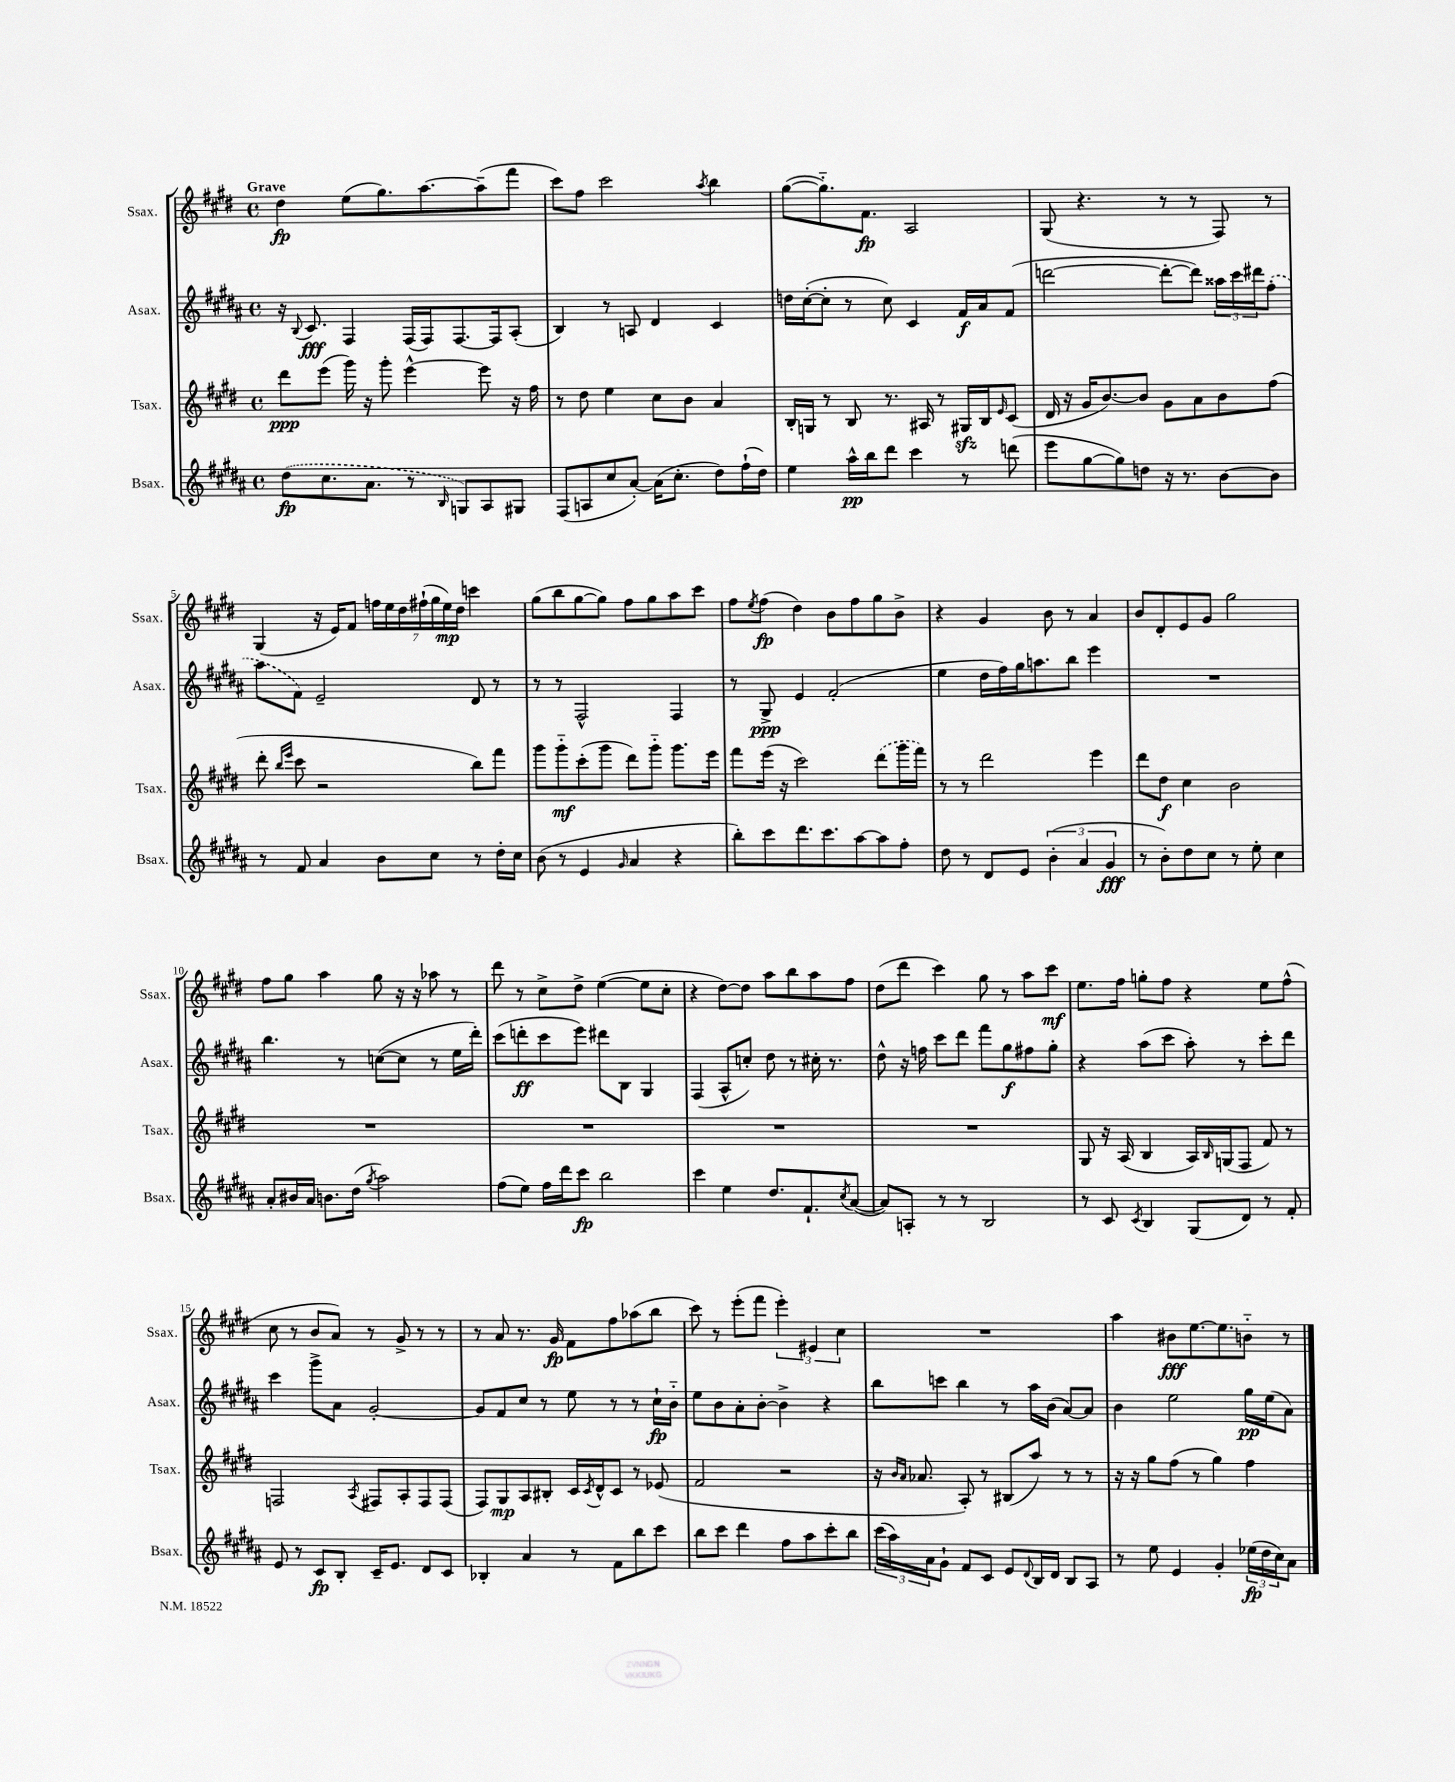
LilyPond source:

<<
\new StaffGroup <<
\new Staff = "s0" \with { instrumentName = "Ssax." shortInstrumentName = "Ssax." } {
    \clef treble \key e \major \defaultTimeSignature \time 4/4 \tempo "Grave"
    dis''4\fp e''8( gis''8.) a''8.~ a''8--( fis'''8 |
    cis'''8) fis''8 cis'''2 \acciaccatura { a''8 } b''4 |
    gis''8~( gis''8.-_) fis'8.\fp a2 |
    gis8( r4. r8 r8 fis8) r8 |
    gis4( r16 e'16) fis'8 \tuplet 7/4 { f''16 e''16 dis''16 fis''16-!( gis''16 e''16\mp) dis''16 } c'''4 |
    gis''8( b''8 gis''8~ gis''8) fis''8 gis''8 a''8 cis'''8 |
    fis''8 \acciaccatura { e''8 } fis''8\fp( dis''4) b'8 fis''8 gis''8 b'8-> |
    r4 gis'4 b'8 r8 a'4 |
    b'8 dis'8-. e'8 gis'8 gis''2 |
    fis''8 gis''8 a''4 gis''8 r16 r16 aes''8 r8 |
    dis'''8 r8 cis''8-> dis''8-> e''4~( e''8 cis''8-. |
    r4 dis''8~) dis''8 a''8 b''8 a''8 fis''8 |
    dis''8( dis'''8 cis'''4) gis''8 r8 a''8 cis'''8\mf |
    e''8. fis''16 g''8-. fis''8 r4 e''8 fis''8-^( |
    cis''8 r8 b'8 a'8) r8 gis'8-> r8 r8 |
    r8 a'8 r8. gis'16\fp fis'8 fis''8 aes''8( b''8 |
    cis'''8) r8 e'''8-.( fis'''8 \tuplet 3/2 { e'''4-.) eis'4 cis''4 } |
    R1 |
    a''4 bis'8\fff e''8.~ e''8. b'8-_ r8 \bar "|." |
}
\new Staff = "s1" \with { instrumentName = "Asax." shortInstrumentName = "Asax." } {
    \clef treble \key b \major \defaultTimeSignature \time 4/4
    r16 \appoggiatura { b8 } cis'8.\fff fis4 fis16( fis16) fis8.~ fis16 ais8-.( |
    b4) r8 a8 dis'4 cis'4 |
    d''16 cis''16~-.( cis''8-. r8 cis''8) cis'4 fis'16\f ais'16 fis'8( |
    d'''2~ d'''8~-. d'''8) \tuplet 3/2 { aisis''16 cis'''16 dis'''16 } \once \slurDashed fis''8-.( |
    ais''8 fis'8) e'2-- dis'8 r8 |
    r8 r8 fis2-^ fis4 |
    r8 gis8->\ppp e'4 fis'2-.( |
    e''4 dis''16 fis''16) gis''16 a''8. b''8 e'''4 |
    R1 |
    b''4. r8 c''8~( c''8 r8 e''16 dis'''16-.) |
    cis'''8( d'''8-.\ff cis'''8 e'''8) dis'''8 b8 gis4 |
    fis4( ais8-^ c''8-.) dis''8 r8 cis''16-. r8. |
    dis''8-^ r16 f''16 cis'''8 dis'''8 fis'''8 gis''8\f fis''8 gis''8-. |
    r4 ais''8( cis'''8 ais''8-.) r8 cis'''8-. dis'''8 |
    cis'''4 gis'''8-> ais'8 gis'2~-. |
    gis'8 fis'8 cis''8 r8 e''8 r8 r8 cis''16-!\fp b'16-_ |
    e''8 b'8 ais'8-. b'8~-. b'4-> r4 |
    b''8 c'''8 b''4 r8 ais''16 b'16( ais'8~) ais'8 |
    b'4 e''2 gis''16\pp e''16( ais'8) \bar "|." |
}
\new Staff = "s2" \with { instrumentName = "Tsax." shortInstrumentName = "Tsax." } {
    \clef treble \key e \major \defaultTimeSignature \time 4/4
    dis'''8\ppp e'''8( gis'''16) r16 gis'''8-. e'''4~-^ e'''8 r16 fis''16 |
    r8 dis''8 e''4 cis''8 b'8 a'4 |
    b16-. g16 r8 b8 r8. ais16 r8 gis16\sfz b16 \grace { e'16 } cis'8( |
    dis'16 r16 gis'16 b'8.~) b'8 gis'8 a'8 b'8 fis''8( |
    dis'''8-. \grace { b''16 e'''16 } cis'''8 r2 b''8) fis'''8 |
    gis'''8 gis'''8-_\mf cis'''8-.( gis'''8 dis'''8) gis'''8-_ gis'''8. e'''16 |
    fis'''8 e'''16( r16 cis'''2) \once \slurDashed dis'''8( gis'''16 fis'''16) |
    r8 r8 dis'''2 e'''4 |
    dis'''8 dis''8\f cis''4 b'2 |
    R1 |
    R1 |
    R1 |
    R1 |
    gis8 r16 a16( b4 a16) \grace { b16 } g16( fis8 fis'8) r8 |
    f2 \acciaccatura { a8 } fis8 a8-. fis8 fis8( |
    fis8) gis8\mp a8 bis8-. cis'16 \acciaccatura { cis'8 } dis'16-^ cis'8 r8 ees'8( |
    fis'2 r2 |
    r16 \grace { b'16 a'16 } aes'8. a8-.) r8 bis8( a''8) r8 r8 |
    r16 r16 gis''8 fis''8( r8 gis''4) fis''4 \bar "|." |
}
\new Staff = "s3" \with { instrumentName = "Bsax." shortInstrumentName = "Bsax." } {
    \clef treble \key b \major \defaultTimeSignature \time 4/4
    \once \slurDashed dis''8\fp( cis''8. ais'8. r8 \grace { b16 } g8) ais8 gis8 |
    fis8( a8 cis''8 ais'8~-.) ais'16( cis''8.-. dis''8) fis''16-!( dis''16) |
    e''4 ais''16-^\pp b''16 dis'''8 cis'''4 r8 d'''8( |
    e'''8 gis''8~ gis''8) d''8 r16 r8. b'8~ b'8 |
    r8 fis'8 ais'4 b'8 cis''8 r8 dis''16-. cis''16 |
    b'8( r8 e'4 \grace { gis'16 } ais'4 r4 |
    b''8-.) cis'''8 dis'''8. cis'''8. ais''8~ ais''8 fis''8-. |
    dis''8 r8 dis'8 e'8 \tuplet 3/2 { b'4-.( ais'4 gis'4\fff } |
    r8 b'8-.) dis''8 cis''8 r8 e''8-. cis''4 |
    ais'8-. bis'16 ais'16 b'8. dis''16( \acciaccatura { gis''8 } ais''2) |
    fis''8( e''8) fis''16 dis'''16 cis'''8\fp b''2 |
    cis'''4 e''4 dis''8. fis'8.-! \acciaccatura { cis''8 } ais'8~( |
    ais'8) a8-. r8 r8 b2 |
    r8 cis'8 \acciaccatura { cis'8 } b4 gis8( dis'8) r8 fis'8-. |
    e'8 r8 cis'8\fp b8-. cis'16-- e'8. dis'8 cis'8 |
    bes4-. ais'4 r8 fis'8 b''8 cis'''8 |
    b''8 cis'''8 dis'''4 fis''8 ais''8 cis'''8-. b''8 |
    \tuplet 3/2 { cis'''16( ais''16) ais'16 } gis'8-! fis'8 cis'8 e'8 \appoggiatura { dis'8 } b16 dis'16 b8 ais8 |
    r8 e''8 e'4 gis'4-. \tuplet 3/2 { ees''16\fp( dis''16 cis''16) } ais'8 \bar "|." |
}
>>
>>
